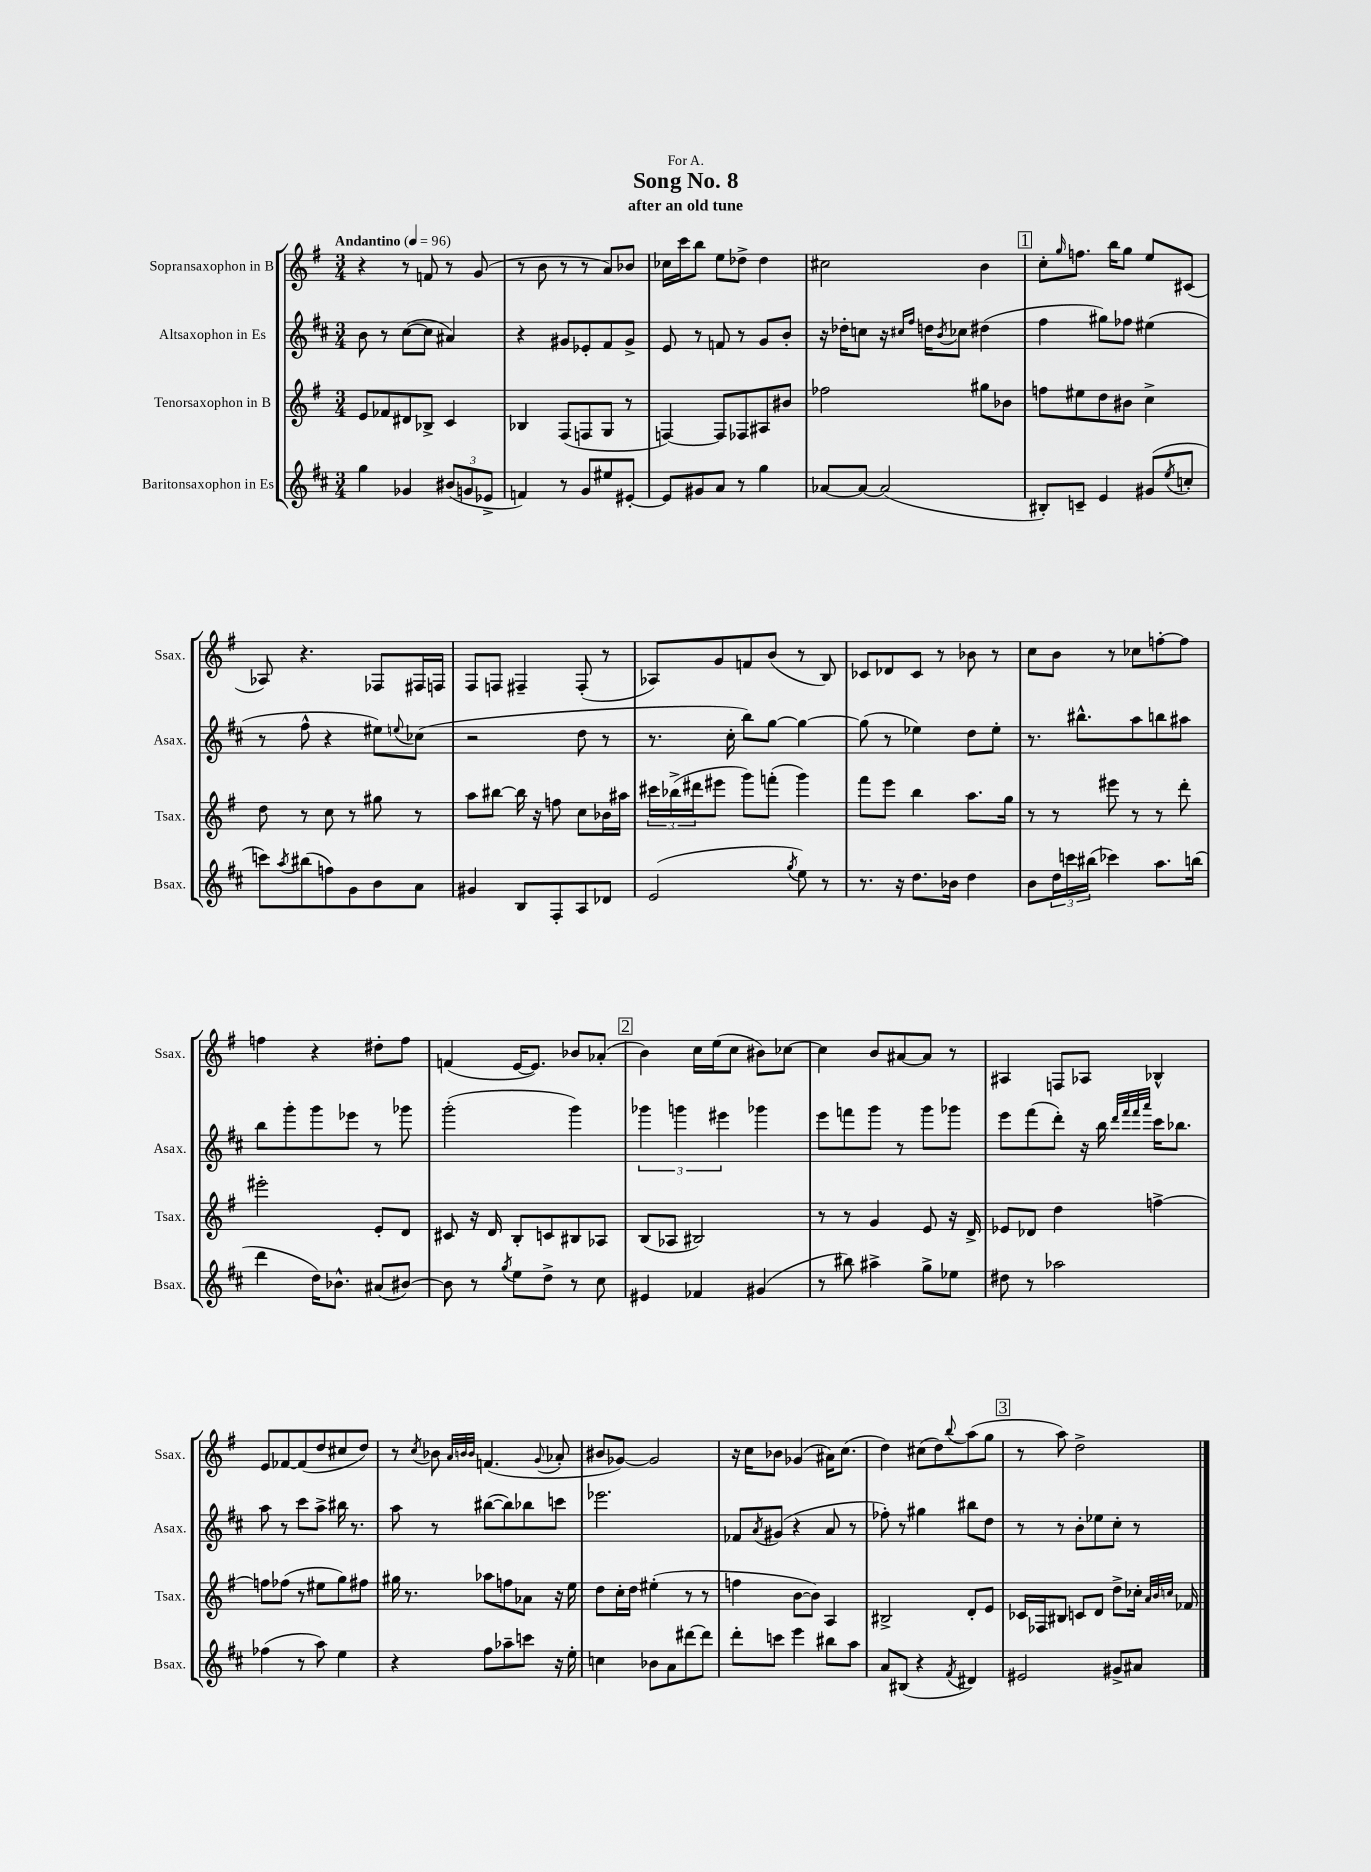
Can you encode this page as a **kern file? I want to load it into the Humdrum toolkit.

**kern	**kern	**kern	**kern
*staff4	*staff3	*staff2	*staff1
*clefG2	*clefG2	*clefG2	*clefG2
*k[f#c#]	*k[f#]	*k[f#c#]	*k[f#]
*M3/4	*M3/4	*M3/4	*M3/4
*MM96	*MM96	*MM96	*MM96
4gg	8e	8b	4r
.	8f-	8r	.
4g-	8d#	([8cc#	8r
.	8B-^	8cc#]	8f
(12b#	4c	4a#)	8r
12g	.	.	.
.	.	.	(8g
12e-^	.	.	.
=	=	=	=
4f)	4B-	4r	8r
.	.	.	8b
8r	(8F#	8g#	8r
8g	8F	8e-'	8r
8ee#	8G	8f#	8a)
[8e#'	8r	8g#^	8b-
=	=	=	=
8e#]	[4F)	8e	16cc-
.	.	.	16ccc
8g#	.	8r	8bb
8a	8F]	8f	8ee
8r	8F-	8r	8dd-^
4gg	8A#	8g	4dd-
.	8b#	8b'	.
=	=	=	=
[8a-	2ff-	16r	2cc#
.	.	16dd-'	.
8a-_	.	8cc	.
(2a-]	.	16r	.
.	.	16qqcc#	.
.	.	16qqff#	.
.	.	16dd	.
.	.	8qb	.
.	.	8cc-	.
.	8gg#	(4dd#	4b
.	8b-	.	.
=	=	=	=
8B#')	8ff	4ff#	8cc'
.	.	.	16qqgg
8c~	8ee#	.	8.ff
4e	8dd	8gg#)	.
.	.	.	16bb
.	8b#	8ff-	8gg
(8g#	4cc^	(4ee#	8ee
8qee	.	.	.
8cc'	.	.	(8c#
=	=	=	=
8ccc)	8dd	8r	8A-)
8qaa	.	.	.
(8bb#	8r	8ff#^^	4.r
8ff)	8cc	4r	.
8g	8r	.	.
8b	8gg#	8ee#)	8F-
.	.	8qqee	.
8a	8r	(8cc-	16F#
.	.	.	16F
=	=	=	=
4g#	8aa	2r	8F#
.	[8bb#	.	8F
8B	16bb#]	.	4F#~
.	16r	.	.
8F#'	8ff	.	.
8A	8cc	8dd	(8F#'
8d-	16b-	8r	8r
.	16aa#	.	.
=	=	=	=
(2e	24ccc#	8.r	8A-)
.	(24bb-^	.	.
.	24ddd#	.	.
.	8eee#	.	8g
.	.	16cc#'	.
.	8ggg)	8bb)	8f
.	(8fff'	[8gg	(8b
8qgg	.	.	.
8ee)	4ggg)	4gg_	8r
8r	.	.	8B)
=	=	=	=
8.r	8fff#	(8gg]	8c-
.	8eee	8r	8d-
16r	.	.	.
8.dd	4bb	4ee-)	8c-
.	.	.	8r
16b-	.	.	.
4dd	8.aa	8dd	8b-
.	.	8ee-'	8r
.	16gg	.	.
=	=	=	=
8b	8r	8.r	8cc
24dd	8r	.	8b
24ccc	.	.	.
.	.	8.bb#^^	.
(24bb#	.	.	.
4ccc-)	8eee#	.	8r
.	8r	8aa	8cc-
8.aa	8r	8bb	[8ff'
.	8ddd'	8aa#	8ff]
(16bb	.	.	.
=	=	=	=
4ddd	2eee#'	8bb	4ff
.	.	8ggg'	.
16dd)	.	8ggg	4r
8.b-^^	.	.	.
.	.	8eee-	.
(8a#	8e'	8r	8dd#'
[8b#)	8d	8ggg-	8ff
=	=	=	=
8b#]	8c#	(2ggg'	(4f
8r	16r	.	.
.	16d	.	.
8qgg	.	.	.
8ee	8B'	.	[16e
.	.	.	8.e])
8dd^	8c	.	.
8r	8B#	4ggg)	8b-
8cc#	8A-	.	(8a-'
=	=	=	=
4e#	(8B	6ggg-	4b)
.	8A-	.	.
.	.	6ggg	.
4f-	2B#)	.	16cc
.	.	.	(16ee
.	.	6eee#	.
.	.	.	8cc
(4g#	.	4ggg-	8b#)
.	.	.	[8cc-
=	=	=	=
8r	8r	8eee	4cc-]
8bb#)	8r	8fff	.
4aa#^	4g	8ggg	8b
.	.	8r	[8a#
8gg^	8e	8ggg	8a#]
8ee-	16r	8ggg-	8r
.	16d^	.	.
=	=	=	=
8dd#	8e-	8eee	4A#
8r	8d-	(8fff#	.
2aa-	4dd	8ddd')	8F
.	.	16r	8A-
.	.	16bb	.
.	.	32qqddd	.
.	.	32qqfff#	.
.	.	32qqfff#	.
.	.	32qqaaa	.
.	[4ff^	16ccc#	4B-^^
.	.	8.bb-	.
=	=	=	=
(4ff-	8ff]	8aa	8e
.	(8ff-	8r	[8f-
8r	8r	8ccc#	(8f-]
8aa)	8ee#	8aa^	8dd
4ee	8gg)	16bb#	8cc#
.	.	8.r	.
.	8ff#	.	8dd)
=	=	=	=
4r	16gg#	8aa	8r
.	8.r	.	.
.	.	.	8qcc
.	.	8r	8b-
.	.	.	32qqa
.	.	.	32qqb
.	.	.	32qqb
8ff#	8aa-	([8bb#	(4.f
8aa-~	8ff	8bb#])	.
8ccc	8a-	8bb-	.
.	.	.	8qqg
16r	16r	8ccc	8a-'
16ee'	16ee	.	.
=	=	=	=
4cc	8dd	2.eee-	8b#
.	16cc'	.	[8g-)
.	16dd	.	.
8b-	(4ee#'	.	2g-]
8a	.	.	.
[8ddd#	8r	.	.
8ddd#]	8r	.	.
=	=	=	=
8ddd'	4ff	8f-	16r
.	.	.	16cc
.	.	8qa	.
8ccc	.	(8g#	8b-
4eee	[8b	4r	(4g-
.	8b])	.	.
8bb#	4A	8a	16a#)
.	.	.	(8.cc
8aa	.	8r	.
=	=	=	=
8a	2B#^	8ff-')	4dd)
(8B#	.	8r	.
4r	.	4gg#	(8cc#
.	.	.	8dd)
8qf#	.	.	8qqbb
4d#)	8d'	8bb#	(8aa
.	8e	8dd	8gg
=	=	=	=
2e#	16c-	8r	8r
.	16F-	.	.
.	8B#	8r	8aa)
.	8c	8b'	2dd^
.	8d	8ee-	.
8g#^	8dd^	8cc#'	.
8a#	16cc-'	8r	.
.	32qqa	.	.
.	32qqb	.	.
.	32qqcc	.	.
.	16f-	.	.
==	==	==	==
*-	*-	*-	*-
